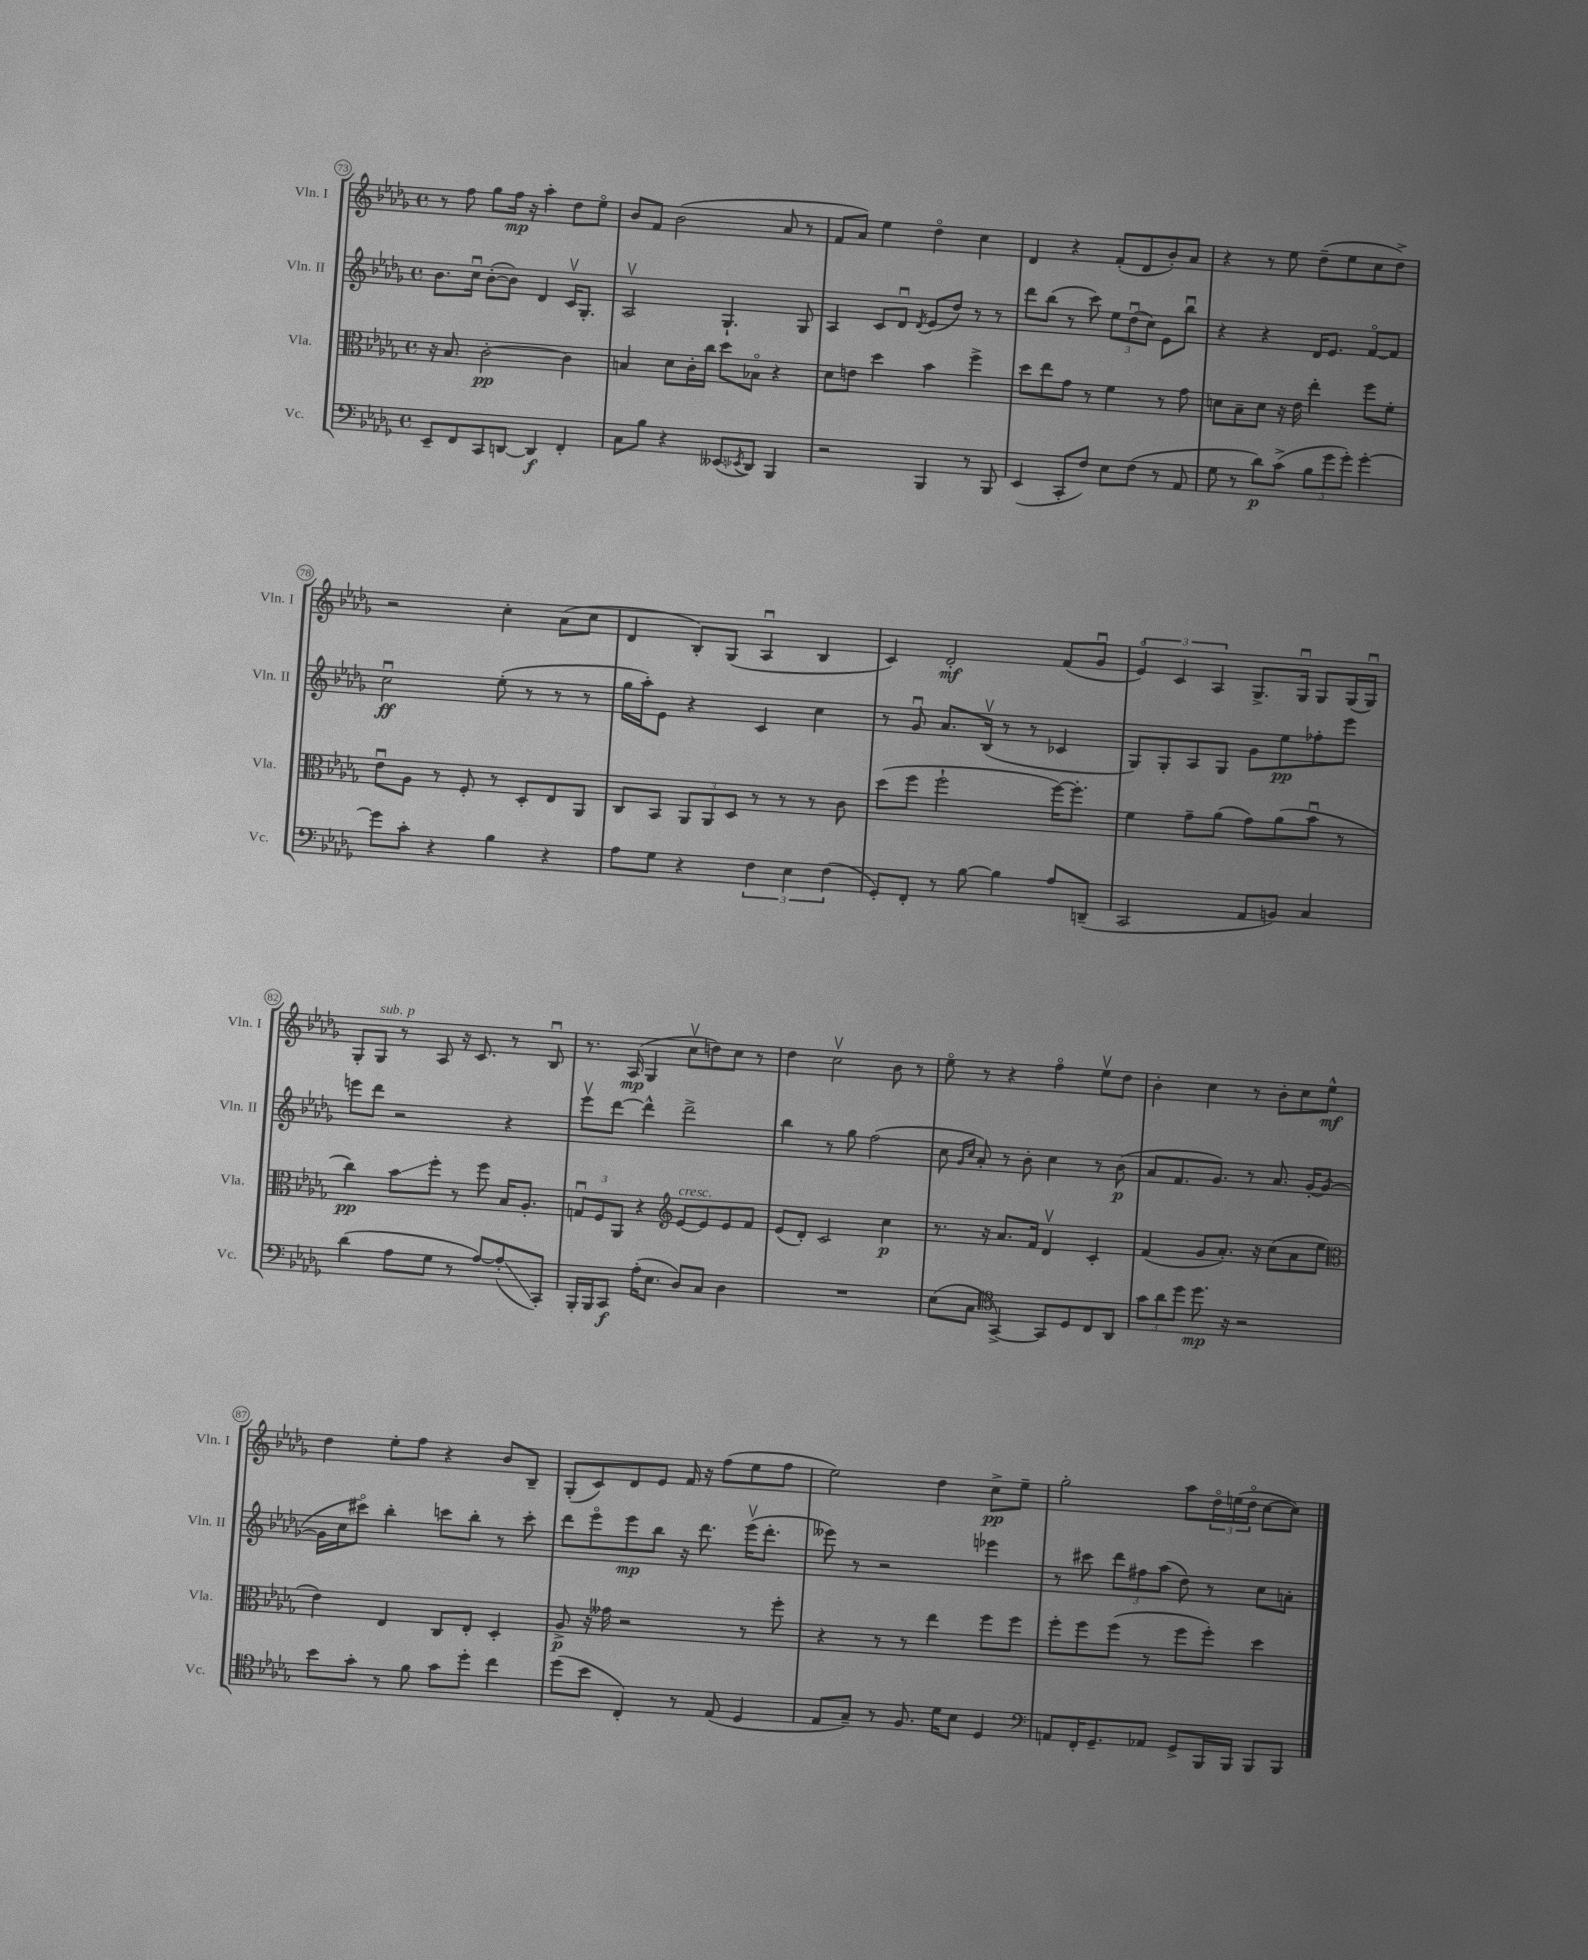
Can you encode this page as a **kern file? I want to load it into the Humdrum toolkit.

**kern	**kern	**kern	**kern
*staff4	*staff3	*staff2	*staff1
*clefF4	*clefC3	*clefG2	*clefG2
*k[b-e-a-d-g-]	*k[b-e-a-d-g-]	*k[b-e-a-d-g-]	*k[b-e-a-d-g-]
*M4/4	*M4/4	*M4/4	*M4/4
*met(c)	*met(c)	*met(c)	*met(c)
8EE-~	16r	8.b-	8r
.	8.B-	.	.
8FF	.	.	8ff
.	.	16ccu	.
8CC	[2c'	([8b-'	8gg-
[8DD	.	8b-])	16ff
.	.	.	16r
4DD]	.	4d-	4aa-'
4FF'	4c]	16cv	8dd-
.	.	8.G-'	.
.	.	.	8ee-o
=	=	=	=
8C	4B	2A-v	8b-
8B-	.	.	8f
4r	8d-	.	(2b-
.	16c'	.	.
.	16cc	.	.
(8EE--	8dd-	4.G-`	.
8qEE-	.	.	.
8DD-)	8B-o	.	.
4BBB-	4r	.	8a-
.	.	8G-	8r
=	=	=	=
2r	8d-	4A-	8f
.	8e	.	8a-)
.	4dd-	8c	4ee-
.	.	8d-u	.
.	.	8qd-	.
4BBB-	4b-	(8e-	4dd-o
.	.	8dd-)	.
8r	4ff^	8r	4cc
8BBB-	.	8r	.
=	=	=	=
(4EE-	8dd-	8ddd-	4d-
.	8ee-	(8bb-	.
8CC'	8g-	8r	4r
8F)	8r	8ccc)	.
8E-	4f	12ee-	(8f'
.	.	(12dd-u	.
(8F	.	.	8d-
.	.	12cc)	.
8r	8r	8e-	8b-')
8AA-	8g-	8bb-u	8a-
=	=	=	=
8G-	8d	4r	4r
8r	8B-~	.	.
8d-)	8d	4r	8r
(8c^	16r	.	8ee-
.	16e-	.	.
12B-	4ee-'	16d-	(8dd-~
.	.	8.e-	.
12g-	.	.	.
.	.	.	8ee-
12g-')	.	.	.
[4g-'	8ff	[8fo	8cc
.	8f'	8f]	8dd-^)
=	=	=	=
8g-]	8e-u	2ccu	2r
8c'	8A-	.	.
4r	8r	.	.
.	8F'	.	.
4B-	8r	(8ee-'	4cc'
.	8D-'	8r	.
4r	8E-	8r	(8a-
.	8AA-	8r	8cc
=	=	=	=
8A-	8C	16gg-	4d-
.	.	16aa-')	.
8G-	8BB-	8e-	.
4r	12AA-	4r	8B-')
.	12AA-	.	.
.	.	.	(8G-
.	12D-	.	.
6F	8r	4c	4A-u
.	8r	.	.
6E-	.	.	.
.	8r	4cc	4B-
(6F	.	.	.
.	8c	.	.
=	=	=	=
8GG-')	(8dd-	8r	4c)
8FF'	8ff	8g-u	.
8r	2ff`	8.a-	2d-'
[8B-	.	.	.
.	.	(16B-v	.
4B-]	.	8r	.
.	.	8r	.
8A-	[16ff)	4c-	(8f
.	8.ff']	.	.
(8DD~	.	.	8g-u
=	=	=	=
2CC	4f	8G-)	6e-o)
.	.	8G-'	.
.	.	.	6c
.	8g-~	8A-	.
.	.	.	6A-
.	(8a-	8G-	.
8AA-	8g-)	8g-	8.G-^
8BB)	(8a-	8ee-	.
.	.	.	16G-u
4C	8b-u	8ff-'	8G-
.	8r	8eee-	(16G-
.	.	.	16G-u)
=	=	=	=
(4d-	4cc)	8eee	8G-'
.	.	8ddd-	8G-
8A-	8b-	2r	8r
8G-	8ff'	.	8A-
8r	8r	.	16r
.	.	.	8.c
[8A-)	8ff	.	.
(8A-']	16B-	4r	8r
.	8.A-'	.	.
8CC')	.	.	8B-u
=	=	=	=
16BBB-'	12Gu	8eee-v	8.r
16BBB-	.	.	.
.	12F	.	.
8CC	.	[8ddd-	.
.	12AA-	.	.
.	.	.	(16A-
(16A-'	4r	4ddd-^^]	4G-
8.E-	.	.	.
*	*clefG2	*	*
8D-)	[8e-	2ddd-^	8ccv
8C	8e-]	.	8dd)
4D-	8e-	.	8cc
.	8f	.	8r
=	=	=	=
1r	(8e-	4bb-	4dd-
.	8d-')	.	.
.	2c	8r	2ccv
.	.	8gg-	.
.	.	(2ff	.
.	4cc	.	8b-
.	.	.	8r
=	=	=	=
(8E-	8.r	8cc	8ee-o
.	.	16qqg-	.
.	.	16qqcc	.
8C	.	8a-')	8r
.	16r	.	.
*clefC4	*	*	*
[4GG-^)	8.a-	8r	4r
.	.	8b-'	.
.	16f	.	.
8GG-]	4d-v	4cc	4ffo
8D-	.	.	.
8C	4c'	8r	8ee-v
8AA-	.	(8b-	8dd-
=	=	=	=
12g-	(4f	8a-	4b-'
12a-	.	.	.
.	.	8.f	.
12dd-	.	.	.
8.dd-	8g-	.	4cc
.	.	8.g-)	.
.	8.a-')	.	.
16r	.	.	.
2r	.	8r	8r
.	16r	.	.
.	(8cc	8.a-	8b-'
.	8a-	.	8cc
.	.	[16g-'	.
.	8ee-	(8g-_	8ee-^^
=	=	=	=
*	*clefC3	*	*
8b-	4e-)	16g-]	4dd-
.	.	16cc	.
8g-'	.	8ccc#o)	.
8r	4E-	4bb-'	8ee-'
8f	.	.	8ff
8g-	8C	8ccc	4r
8dd-'	8E-'	8bb-'	.
4cc	4D-'	8r	8b-
.	.	8ccc'	8B-~
=	=	=	=
(8dd-	8A-^	8ddd-	(8G-'
8b-	16r	8eee-o	8c)
.	16g--	.	.
4C')	2r	8eee-	8d-
.	.	8bb-	8e-
8r	.	16r	16f
.	.	8.ddd-	16r
(8E-	.	.	(8ff
4D-	8r	(16eee-v	8ee-
.	.	8.ddd-'	.
.	8ff'	.	8ff
=	=	=	=
8E-	4r	8eee--)	2ee-)
8G-~)	.	8r	.
8r	8r	2r	.
8.F	8r	.	.
.	4ee-	.	4dd-
16d-	.	.	.
8B-	.	.	.
4D-	8ff	4eee-	8cc^
.	8ff	.	8ee-~
=	=	=	=
*clefF4	*	*	*
8AA	8ff'	8r	2gg-'
16FF'	8ff	8ccc#	.
8.GG-~	.	.	.
.	(8ff	12ddd-	.
.	.	12ff#	.
8AA-	8r	.	.
.	.	(12aa-	.
8GG-^	8ff	8dd-)	8aa-
16BBB-	8ff')	8r	24dd-o
.	.	.	(24ee
16BBB-	.	.	.
.	.	.	24dd-o
8BBB-	4dd-	8cc	[8cc
8BBB-	.	8a'	8cc])
==	==	==	==
*-	*-	*-	*-
